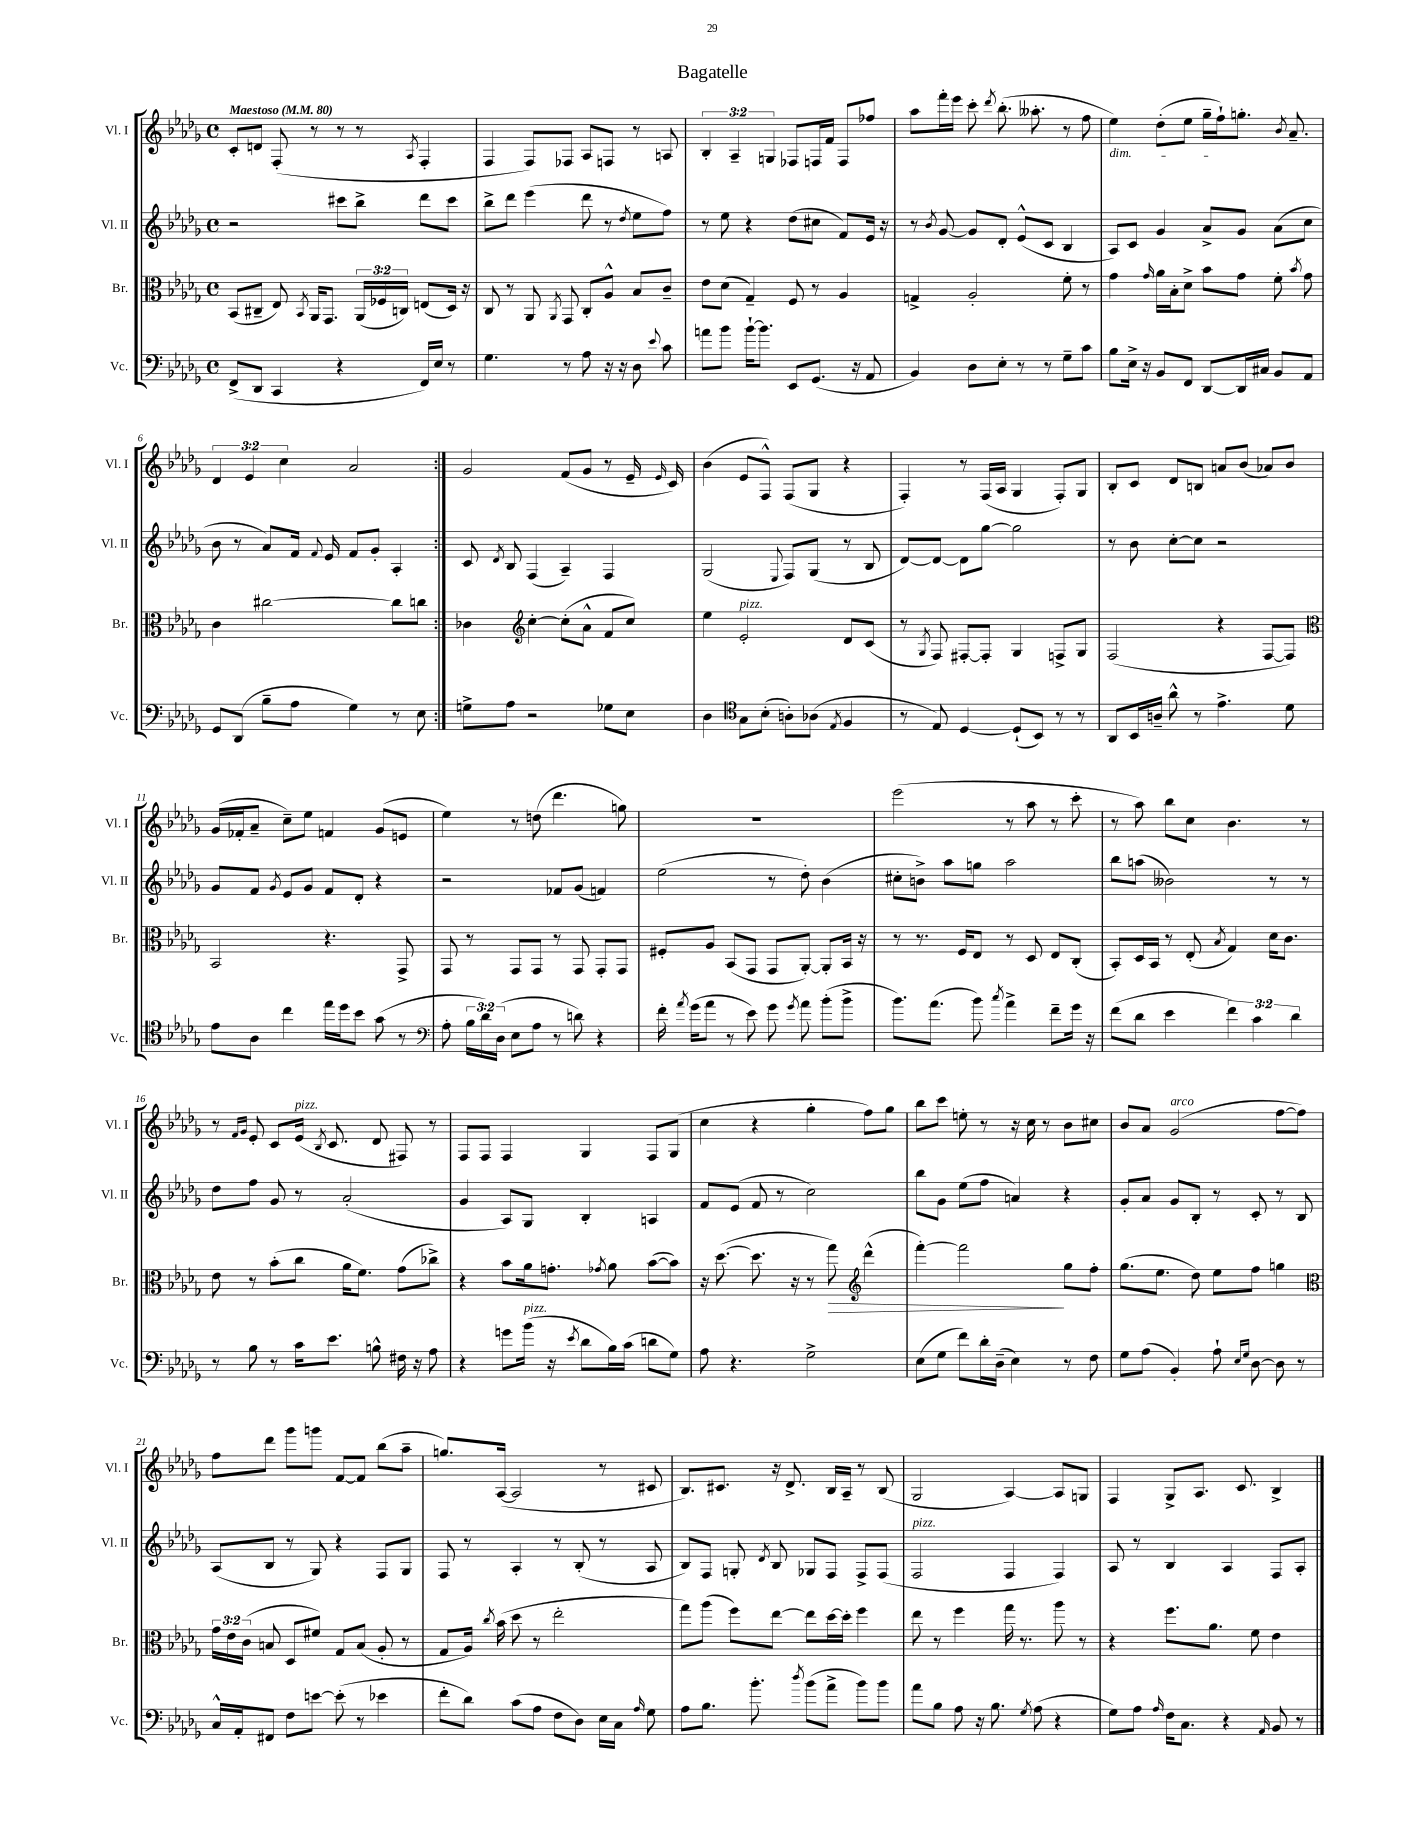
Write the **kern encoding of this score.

**kern	**kern	**kern	**kern
*staff4	*staff3	*staff2	*staff1
*clefF4	*clefC3	*clefG2	*clefG2
*k[b-e-a-d-g-]	*k[b-e-a-d-g-]	*k[b-e-a-d-g-]	*k[b-e-a-d-g-]
*M4/4	*M4/4	*M4/4	*M4/4
*met(c)	*met(c)	*met(c)	*met(c)
*MM80	*MM80	*MM80	*MM80
(8FF^/L	(8BB-/L	2r	8c'/L
8DD-/J	8C#~/J	.	8d/J
4CC/	8E-/)	.	(8F'/
.	8qBB-/	.	.
.	16AA-/LK	.	8r
.	8.GG-/J	.	.
4r	.	8ccc#\L	8r
.	(24AA-/LL	8bb-^\J	8r
.	24F-/	.	.
.	24C/JJ)	.	.
.	.	.	8qA-/
16FF/LL)	(8E/L	8ddd-\L	4F'/
16E-/JJ	.	.	.
8r	16D-/Jk)	8ccc#\J	.
.	16r	.	.
=	=	=	=
4.G-\	8C/	8bb-^\L	4F/
.	8r	8ddd-\J	.
.	8AA-/	(4eee-\	8F/L)
.	8qAA-/	.	.
8r	8GG-/	.	8F-/J
8A-\	8C'/L	8ddd-\	8A-/L
16r	8A-^^/J	8r	8F/J
16r	.	.	.
.	.	8qdd-/	.
8D-\	8B-/L	8ee-\L	8r
8qqe-/	.	.	.
8c\	8c~/J	8ff\J)	8A/
=	=	=	=
8a\L	8e-\L	8r	6B-'/
8b-\J	(8d-\J	8ee-\	.
.	.	.	6A-~/
[16b-`\LK	4G-~/)	4r	.
8.b-\]J	.	.	.
.	.	.	6G/
8EE-/L	8F/	(8dd-\L	8F-/L
(8.GG-/J	8r	8cc#\J	16F/L
.	.	.	16f/JJ
.	4A-/	8f/L)	8F/L
16r	.	.	.
8AA-/	.	16e-/Jk	8ff-/J
.	.	16r	.
=	=	=	=
4BB-/)	4G^/	8r	8aa-\L
.	.	8qb-/	.
.	.	[8g-/	16fff'\L
.	.	.	16eee-\JJ
8D-\L	2A-'/	8g-/]L	8ccc'\
.	.	.	8qddd-/
8E-'\J	.	8d-'/J	(8.bb-'\
8r	.	(8e-^^/L	.
.	.	.	8.aa--'\
8r	.	8c/J	.
8G-~\L	8f'\	4B-/	8r
8c\J	8r	.	8ff\
=	=	=	=
8B-\L	4g-\	8A-/L)	4ee-\)
16E-^\Jk	.	8c/J	.
16r	.	.	.
.	16qqg-/	.	.
8BB-/L	16a-\LL	4g-/	(8dd-'\L
.	16B-'\J	.	.
8FF/J	8d-^\J	.	8ee-\J
[8DD-/L	8b-\L	8a-^/L	16gg-~\LL
.	.	.	16ff`\J)
16DD-/]L	8g-\J	8g-/J	8.gg'\J
16C#/JJ	.	.	.
8BB-/L	8f'\	(8a-\L	.
.	.	.	8qb-/
.	.	.	8.a-~/
.	8qb-/	.	.
8AA-/J	8g-\	8cc\J	.
=	=	=	=
8GG-/L	4c\	8b-\	6d-/
(8DD-/J	.	8r	.
.	.	.	6e-/
8B-~\L	[2cc#\	8a-/L)	.
.	.	.	6cc\
8A-\J	.	16f/Jk	.
.	.	8qqf/	.
.	.	16e-/	.
4G-\)	.	8f/L	2a-/
.	.	8g-'/J	.
8r	8cc#\]L	4A-'/	.
8E-\	8cc\J	.	.
=:|!	=:|!	=:|!	=:|!
8G^\L	4c-\	8c/	2g-/
.	.	8qd-/	.
8A-\J	.	8B-/	.
*	*clefG2	*	*
2r	[4cc'\	(4F/	.
.	(8cc'\]L	4A-~/)	(8f/L
.	8a-^^\J	.	8g-/J
8G-\L	8f/L	4F/	8r
8E-\J	8cc/J)	.	16e-~/
.	.	.	16qqe-/
.	.	.	16c/)
=	=	=	=
4D-\	4ee-\	(2G-/	(4b-\
*clefC4	*	*	*
8G-\L	2e-'/	.	8e-/L
(8B-'\J	.	.	8F^^/J)
.	.	8qqE-/	.
8A'\L)	.	8F/L)	(8F/L
(8A-\J	.	(8G-/J	8G-/J
8qE-/	.	.	.
4F/	8d-/L	8r	4r
.	(8c/J	8B-/	.
=	=	=	=
8r	8r	[8d-/L)	4F'/)
.	8qG-/	.	.
8E-/)	8F/)	8d-/_J	.
[4D-/	[8F#'/L	8d-\]L	8r
.	8F#'/]J	[8gg-\J	(16F/LL
.	.	.	16A-/JJ
(8D-`/]L	4G-/	2gg-\]	4G-/
8BB-/J)	.	.	.
8r	8F^/L	.	8F'/L)
8r	8G-/J	.	8G-/J
=	=	=	=
8AA-/L	(2F/	8r	8B-'/L
16BB-/L	.	8b-\	8c/J
16A~/JJ	.	.	.
8a-^^\	.	[8cc'\L	8d-/L
8r	.	8cc\]J	8B/J
4.e-^\	4r	2r	8a/L
.	.	.	(8b-/J
.	[8F/L	.	8a-/L)
8d-\	8F/]J)	.	8b-/J
=	=	=	=
*	*clefC3	*	*
8e-\L	2BB-/	8g-/L	(16g-/LL
.	.	.	16f-'/J
8A-\J	.	8f/J	8a-~/J
.	.	8qg-/	.
4cc\	.	8e-/L	8cc~\L)
.	.	8g-/J	8ee-\J
16ee-\LL	4.r	8f/L	4f/
16dd-\J	.	.	.
8b-\J	.	8d-'/J	.
(8g-\	.	4r	(8g-/L
8r	8GG-^/	.	8e/J
=	=	=	=
*clefF4	*	*	*
8A-'\	8GG-/	2r	4ee-\)
24B-\LL	8r	.	.
24d-\)	.	.	.
(24D-\JJ	.	.	.
8E-\L	8GG-/L	.	8r
8A-\J	8GG-/J	.	(8dd\
8r	8r	8f-/L	4.ddd-\
8d\)	8GG-/	(8g-/J	.
4r	8GG-'/L	4f/)	.
.	8GG-/J	.	8gg\)
=	=	=	=
16f'\	8F#'/L	(2ee-\	1r
8qa-/	.	.	.
(16g-\LK	.	.	.
8a-\J	8A-/J	.	.
8r	(8BB-/L	.	.
8e-\)	8GG-/J	.	.
8g-\	8GG-/L	8r	.
8qg-/	.	.	.
8a-\	[8AA-'/J)	8dd-'\)	.
(8b-'\L	8AA-'/]L	(4b-\	.
8b-^\J	16BB-/Jk	.	.
.	16r	.	.
=	=	=	=
8.b-\L)	8r	8cc#'\L	(2eee-\
.	8.r	8b^\J)	.
(8.a-\J	.	.	.
.	.	8aa-\L	.
.	16F/LK	.	.
8b-\)	8E-/J	8gg\J	.
8qcc/	.	.	.
4a-^\	8r	2aa-\	8r
.	8D-/	.	8aa-\
8f~\L	8E-/L	.	8r
16g-\Jk	(8C'/J	.	8ccc'\
16r	.	.	.
=	=	=	=
(8f\L	8BB-'/L)	8bb-\L	8r
8d-\J	16D-/L	(8aa\J	8aa-\)
.	16BB-/JJ	.	.
4e-\	8r	2b--\)	8bb-\L
.	(8E-'/	.	8cc\J
.	8qB-/	.	.
6f\)	4G-/)	.	4.b-\
6c\	.	.	.
.	16d-\LK	8r	.
.	8.c\J	.	.
6d-\	.	.	.
.	.	8r	8r
=	=	=	=
8r	8e-\	8dd-\L	8r
.	.	.	16qqf/LL
.	.	.	16qqg-/JJ
8B-\	8r	8ff\J	8e-'/
8r	(8b-'\L	8g-/	8c/L
16c\LK	8cc\J	8r	(16e-/Jk
.	.	.	8qB-/
8.e-\J	.	.	8.c/
.	16a-\LK	(2a-'/	.
.	8.f\J)	.	.
8B^^\	.	.	8d-/
16F#\	(8g-\L	.	8F#/)
16r	.	.	.
8A-\	8cc-^\J)	.	8r
=	=	=	=
4r	4r	4g-/	8F/L
.	.	.	8F/J
8g\L	8b-\L	8A-/L)	4F/
(16b-\Jk	16a-\k	8G-/J	.
16r	8.g'\J	.	.
8qe-/	.	.	.
8d-\L	.	4B-'/	4G-/
.	8qg-/	.	.
16B-\L)	8a-\	.	.
(16c\JJ	.	.	.
8d\L	([8b-\L	4A/	8F/L
8G-\J)	8b-\]J)	.	(8G-/J
=	=	=	=
8A-\	16r	8f/L	4cc\
.	([8.dd-\	.	.
4.r	.	(8e-/J	.
.	8.dd-\]	8f/	4r
.	.	8r	.
.	16r	.	.
2G-^\	8r	2cc\)	4gg-'\
.	8gg-\)	.	.
*	*clefG2	*	*
.	(4ddd-^^\	.	8ff\L)
.	.	.	8gg-\J
=	=	=	=
(8E-\L	[4fff'\)	8bb-\L	8bb-\L
8G-\J	.	8g-\J	8ccc\J
8f\L)	2fff\]	(8ee-\L	8ee'\
16d-'\L	.	8ff\J	8r
(16D-~\JJ	.	.	.
4E-\)	.	4a/)	16r
.	.	.	16cc\
.	.	.	8r
8r	8gg-\L	4r	8b-\L
8F\	8ff'\J	.	8cc#\J
=	=	=	=
8G-\L	(8.gg-\L	8g-'/L	8b-/L
(8A-\J	.	8a-/J	8a-/J
.	8.ee-\J	.	.
4BB-'/)	.	8g-/L	(2g-/
.	8dd-\)	8B-'/J	.
8A-`\	8ee-\L	8r	.
16qqE-/LL	.	.	.
16qqG-/JJ	.	.	.
[8D-\	8ff\J	8c'/	.
8D-\]	4gg\	8r	[8ff\L
8r	.	8B-/	8ff\]J)
=	=	=	=
*	*clefC3	*	*
16C^^/LL	24g-\LL	(8A-/L	8ff\L
.	24e-\	.	.
16AA-'/J	.	.	.
.	(24c\JJ	.	.
8FF#/J	8B/	8B-/J	8ddd-\J
8F\L	8D-/L	8r	8ggg-\L
[8e\J	8f#/J)	8G-/)	8ggg\J
(8e'\]	8G-/L	4r	[8f/L
8r	(8B/J	.	8f/]J
4e-\	8A-'/	8F/L	(8bb-\L
.	8r	8G-/J	8aa-~\J
=	=	=	=
8f'\L	8G-/L	8F/	8.gg/L)
8d-\J)	16A-/Jk)	8r	.
.	8qcc/	.	.
.	(16b-\	.	([16A-/Jk
(8c\L	8dd-\	4A-'/	2A-/]
8A-\J	8r	.	.
8F\L	2ee-'\	8r	.
8D-\J)	.	(8B-'/	.
16E-\LL	.	8r	8r
16C\JJ	.	.	.
16qqA-/	.	.	.
8G-\	.	8A-/	8c#/
=	=	=	=
8A-\L	8gg-\L)	8B-/L)	8.B-/L)
8.B-\J	(8aa-\J	8F/J	.
.	.	.	8.c#/J
.	8ff\L)	8G'/	.
8.b-'\	.	.	.
.	.	8qd-/	.
.	[8ee-\J	8B-/	16r
.	.	.	8.d-^/
8qdd-/	.	.	.
(8b-\L	8ee-\]L	8G-/L	.
8a-^\J	[16dd-\L	8F/J	16B-/LL
.	16dd-'\]JJ	.	16A-~/JJ
8b-\L)	4ff\	8F^/L	8r
8b-\J	.	(8F/J	(8B-/
=	=	=	=
8a-\L	8ee-\	2F/	2G-/
8B-\J	8r	.	.
8A-\	4ff\	.	.
16r	.	.	.
8.B-\	.	.	.
.	16gg-\	4F/	[4A-/)
.	8.r	.	.
8qG-/	.	.	.
(8A-\	.	.	.
4r	8aa-\	4F/)	8A-/]L
.	8r	.	8G/J
=	=	=	=
8G-\L)	4r	8A-/	4F/
8A-\J	.	8r	.
16qqA-/	.	.	.
16F\LK	8.ff\L	4B-/	8G-^/L
8.C\J	.	.	.
.	.	.	8.A-/J
.	8.a-\J	.	.
4r	.	4A-/	.
.	.	.	8.c/
.	8f\	.	.
16qqAA-/	.	.	.
8BB-/	4e-\	8F/L	4B-^/
8r	.	8A-'/J	.
==	==	==	==
*-	*-	*-	*-
